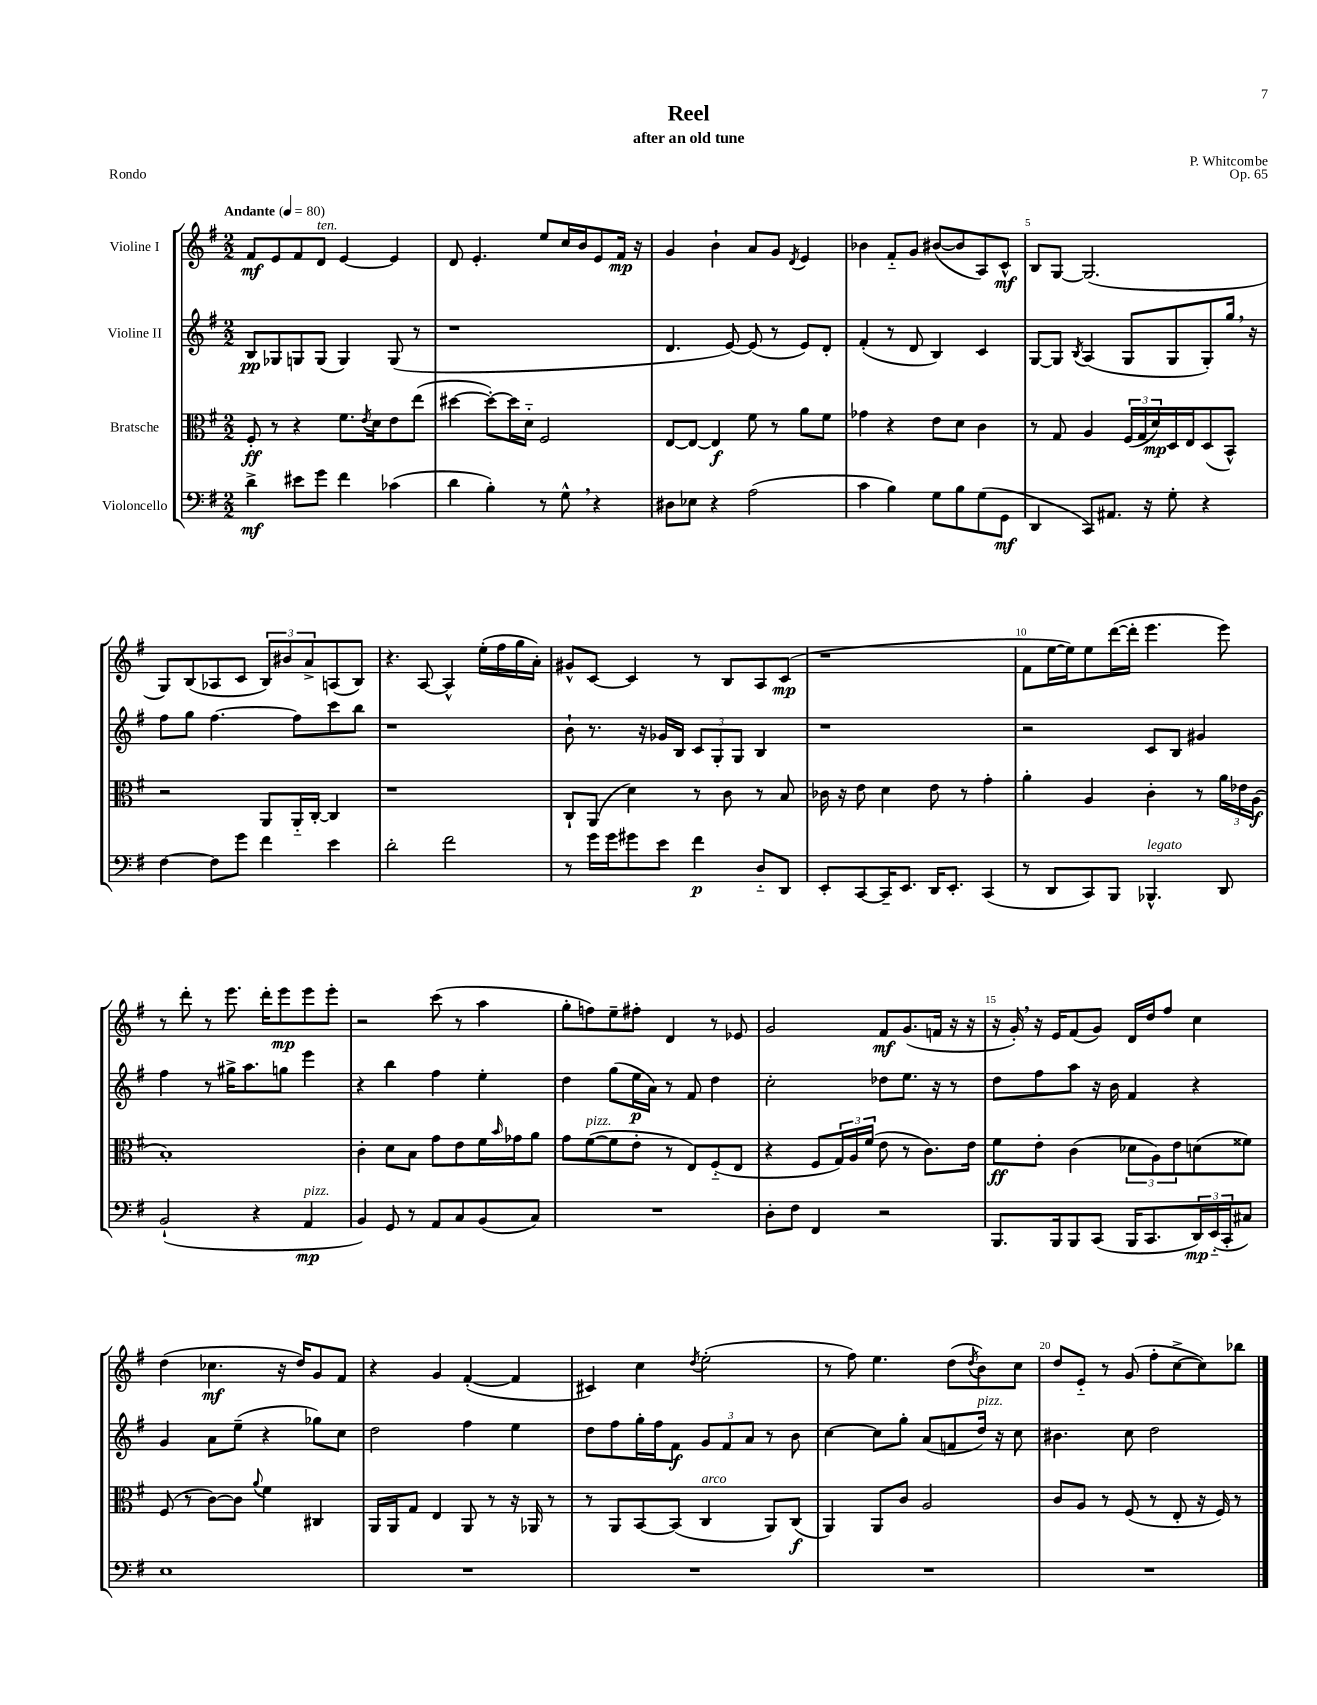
\header { title = "Reel" composer = "P. Whitcombe" subtitle = "after an old tune" opus = "Op. 65" piece = "Rondo" }
<<
\new StaffGroup <<
\new Staff = "s0" \with { instrumentName = "Violine I" } {
    \clef treble \key g \major \numericTimeSignature \time 2/2 \tempo "Andante" 4 = 80
    fis'8\mf e'8 fis'8 d'8^\markup { \italic "ten." } e'4~ e'4 |
    d'8 e'4.-. e''8 c''16 b'16 e'8 fis'16\mp r16 |
    g'4 b'4-! a'8 g'8 \acciaccatura { d'8 } e'4 |
    bes'4 fis'8-_ g'8 bis'8~( bis'8 a8) c'8-^\mf |
    b8 g8~ g2.( |
    g8) b8( aes8 c'8 \tuplet 3/2 { b8) bis'8 a'8-> } a8( b8) |
    r4. a8~ a4-^ e''16-.( fis''16 g''16 a'16-.) |
    gis'8-^ c'8~ c'4 r8 b8 a8 c'8\mp( |
    r1 |
    fis'8 e''16~ e''16) e''8 d'''16~( d'''16-. e'''4. e'''8) |
    r8 d'''8-. r8 e'''8. d'''16-. e'''8\mp e'''8 e'''8-. |
    r2 c'''8( r8 a''4 |
    g''8-. f''8) e''8-- fis''8-. d'4 r8 ees'8 |
    g'2 fis'8\mf g'8.( f'16 r16 r16 |
    r16 g'16-.) \breathe r16 e'16 fis'8( g'8) d'16 d''16 fis''8 c''4 |
    d''4( ces''4.\mf r16 d''16) g'8 fis'8 |
    r4 g'4 fis'4~-.( fis'4 |
    cis'4) c''4 \acciaccatura { d''8 } e''2-.( |
    r8 fis''8) e''4. d''8( \acciaccatura { d''8 } b'8) c''8 |
    d''8 e'8-_ r8 g'8( fis''8-. c''8~-> c''8) bes''8 \bar "|." |
}
\new Staff = "s1" \with { instrumentName = "Violine II" } {
    \clef treble \key g \major \numericTimeSignature \time 2/2
    b8\pp ges8 g8 g8( g4) g8( r8 |
    r1 |
    d'4. e'8~) e'8( r8 e'8) d'8-. |
    fis'4-.( r8 d'8 b4) c'4 |
    g8~ g8 \acciaccatura { b8 } a4( g8 g8 g8-.) g''16 \breathe r16 |
    fis''8 g''8 fis''4.~ fis''8 c'''8 b''8 |
    r1 |
    b'8-! r8. r16 ges'16 b16 \tuplet 3/2 { c'8 g8-. g8 } b4 |
    r1 |
    r2 c'8 b8 gis'4 |
    fis''4 r8 gis''16-> a''8. g''8 e'''4 |
    r4 b''4 fis''4 e''4-. |
    d''4 g''8( e''16\p a'16) r8 fis'8 d''4 |
    c''2-. des''8 e''8. r16 r8 |
    d''8 fis''8 a''8 r16 b'16 fis'4 r4 |
    g'4 a'8 e''8--( r4 ges''8) c''8 |
    d''2 fis''4 e''4 |
    d''8 fis''8 g''16-. fis''16 fis'8\f \tuplet 3/2 { g'8 fis'8 a'8 } r8 b'8 |
    c''4~ c''8 g''8-. a'8( f'8 d''16^\markup { \italic "pizz." }) r16 c''8 |
    bis'4. c''8 d''2 \bar "|." |
}
\new Staff = "s2" \with { instrumentName = "Bratsche" } {
    \clef alto \key g \major \numericTimeSignature \time 2/2
    fis8-.\ff r8 r4 fis'8. \acciaccatura { e'8 } d'16 e'8 e''8( |
    dis''4~ dis''8~-.) dis''16 d'16-_ fis2 |
    e8~ e8~ e4\f fis'8 r8 a'8 fis'8 |
    ges'4 r4 e'8 d'8 c'4 |
    r8 g8 a4 \tuplet 3/2 { fis16( g16 d'16\mp) } d16 e16 d8( b,8-^) |
    r2 a,8 a,16-_ c16~-. c4 |
    r1 |
    c8-! a,8( d'4) r8 c'8 r8 b8 |
    ces'16 r16 e'8 d'4 e'8 r8 g'4-. |
    a'4-. a4 c'4-. r8 \tuplet 3/2 { a'16 ees'16 a16\f( } |
    b1-.) |
    c'4-. d'8 b8 g'8 e'8 fis'16 \grace { b'16 } ges'16 a'8 |
    g'8 fis'8~^\markup { \italic "pizz." }( fis'8 e'8-. r8 e8) fis8-_( e8 |
    r4 fis8 \tuplet 3/2 { g16) a16 fis'16( } e'8 r8 c'8.) e'16 |
    fis'8\ff e'8-. c'4( \tuplet 3/2 { des'8 a8) e'8 } d'8( fisis'8) |
    fis8( r8 c'8~) c'8 \appoggiatura { a'8 } fis'4 cis4 |
    a,16 a,16 g8 e4 a,8 r8 r16 aes,16 r8 |
    r8 a,8 b,8~ b,8( c4^\markup { \italic "arco" } a,8) c8\f( |
    a,4) a,8 c'8 a2 |
    c'8 a8 r8 fis8( r8 e8-. r16 fis16) r8 \bar "|." |
}
\new Staff = "s3" \with { instrumentName = "Violoncello" } {
    \clef bass \key g \major \numericTimeSignature \time 2/2
    d'4->\mf eis'8 g'8 fis'4 ces'4( |
    d'4 b4-.) r8 g8-^ \breathe r4 |
    dis8 ees8 r4 a2( |
    c'4 b4) g8 b8 g8( g,8\mf |
    d,4 c,8) ais,8. r16 g8-. r4 |
    fis4~ fis8 g'8 fis'4 e'4 |
    d'2-. fis'2 |
    r8 g'16 g'16 gis'8 e'8 fis'4\p d8-_ d,8 |
    e,8-. c,8~ c,16-- e,8. d,16 e,8.-. c,4( |
    r8 d,8 c,8) b,,8 bes,,4.-^^\markup { \italic "legato" } d,8 |
    b,2-!( r4 a,4\mp^\markup { \italic "pizz." } |
    b,4) g,8 r8 a,8 c8 b,8( c8) |
    R1 |
    d8-. fis8 fis,4 r2 |
    b,,8. b,,16 b,,8 c,8( b,,16 c,8. \tuplet 3/2 { d,16\mp) e,16-_( c,16-. } cis8) |
    e1 |
    R1 |
    R1 |
    R1 |
    R1 \bar "|." |
}
>>
>>
\layout { \context { \Score \override BarNumber.break-visibility = ##(#f #t #t) barNumberVisibility = #(every-nth-bar-number-visible 5) } }
